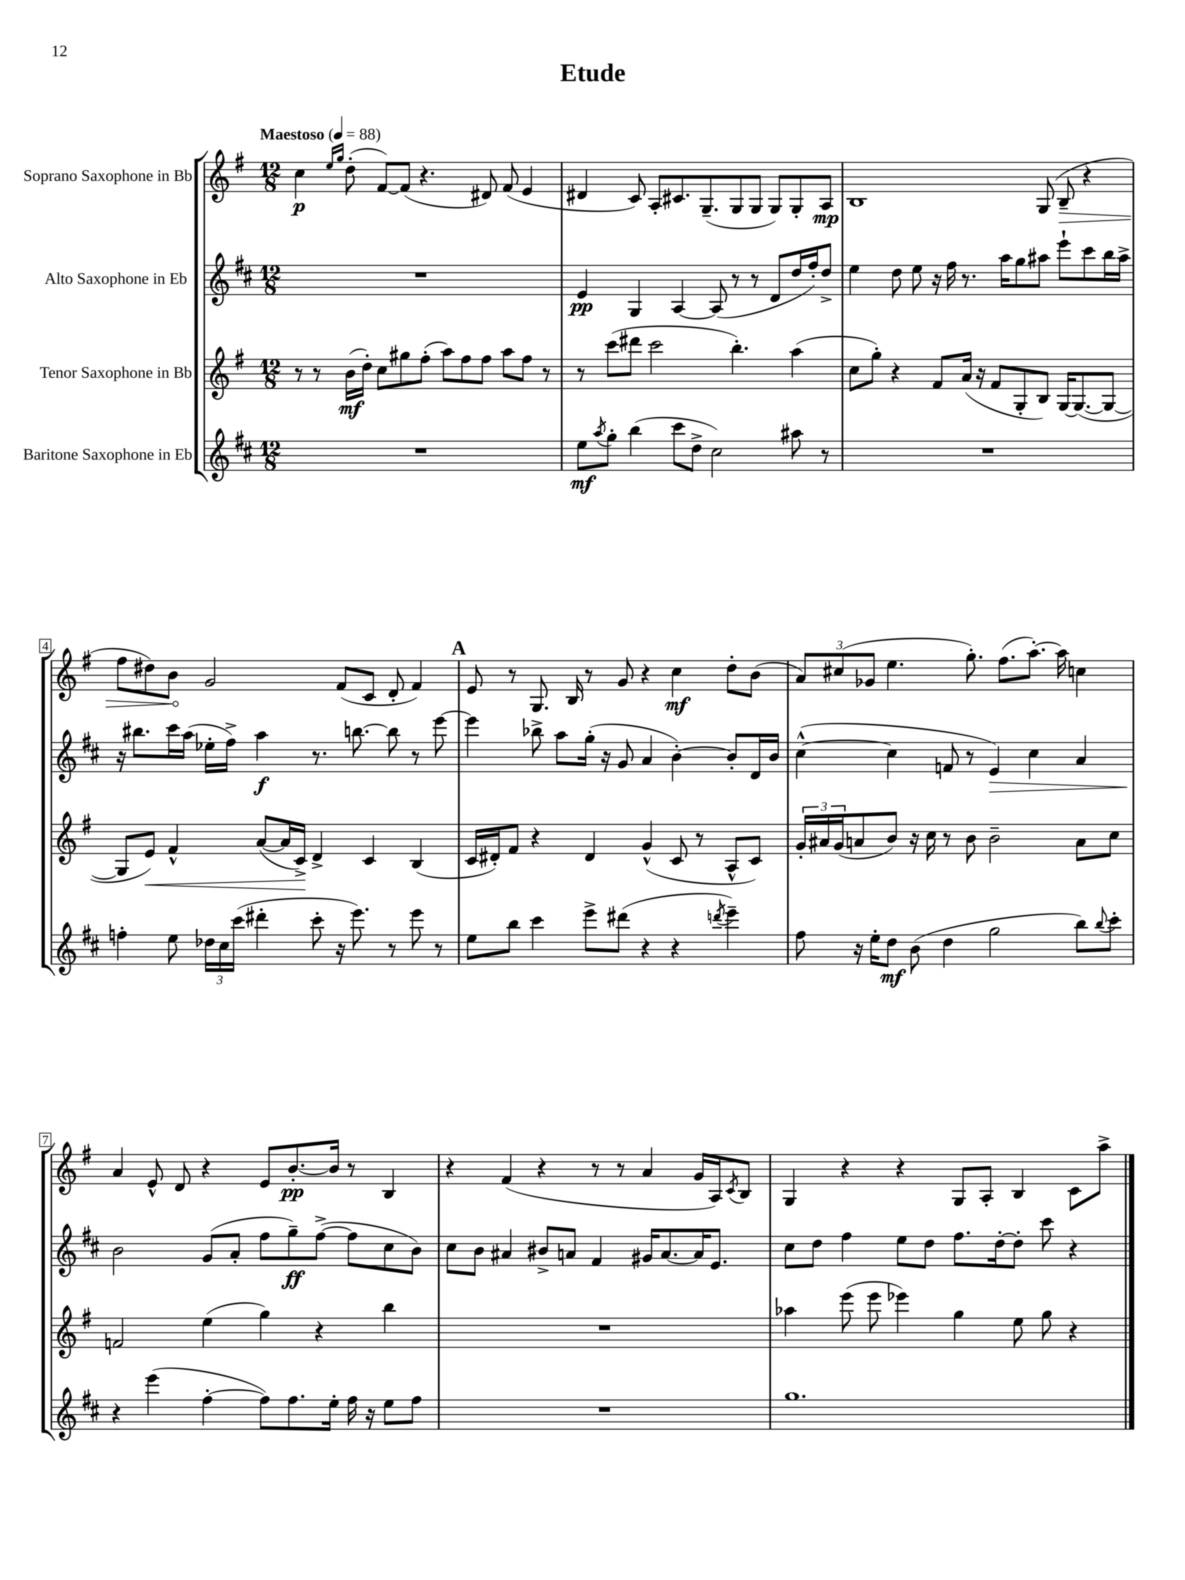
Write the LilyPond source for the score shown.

\header { title = "Etude" }
<<
\new StaffGroup <<
\new Staff = "s0" \with { instrumentName = "Soprano Saxophone in Bb" } {
    \clef treble \key g \major \numericTimeSignature \time 12/8 \tempo "Maestoso" 4 = 88
    c''4\p \grace { e''16 g''16 } d''8-.( fis'8~) fis'8( r4. dis'8) fis'8( e'4 |
    dis'4 c'8) a8-. cis'8. g8.--( g8 g8 g8) g8-. a8\mp |
    b1 g8( \once \override Hairpin.circled-tip = ##t b8--\> r4 |
    fis''8 dis''8) b'8\! g'2 fis'8( c'8 d'8-. fis'4) |
    \mark \markup { \bold "A" } e'8 r8 g8. b16 r8 g'8 r4 c''4\mf d''8-. b'8( |
    \tuplet 3/2 { a'8) cis''8( ges'8 } e''4. g''8.-.) fis''8.( a''8.~-.) a''16 c''4 |
    a'4 e'8-^ d'8 r4 e'8 b'8.~-.\pp b'16 r8 b4 |
    r4 fis'4( r4 r8 r8 a'4 g'16 a16) \acciaccatura { c'8 } b8 |
    g4 r4 r4 g8 a8-. b4 c'8 a''8-> \bar "|." |
}
\new Staff = "s1" \with { instrumentName = "Alto Saxophone in Eb" } {
    \clef treble \key d \major \numericTimeSignature \time 12/8
    R1. |
    e'4\pp g4 a4~ a8( r8 r8 d'8 d''16 fis''16-.) d''8-> |
    e''4 d''8 e''8 r16 fis''16 r8. a''16 g''8 ais''8 e'''8-! cis'''8 b''16 ais''16-> |
    r16 bis''8. cis'''16 a''16( ees''16-. fis''16->) a''4\f r8. b''8.~ b''8 r8 e'''8~ |
    \mark \markup { \bold "A" } e'''4 bes''8-> a''8 g''16-.( r16 g'8 a'4 b'4~-.) b'8-. d'16 b'16 |
    cis''4~-^( cis''4 f'8 r8 e'4\>) cis''4 a'4 |
    b'2\! g'8( a'8-. fis''8 g''8--\ff) fis''8~->( fis''8 cis''8 b'8) |
    cis''8 b'8 ais'4 bis'8-> a'8 fis'4 gis'16 a'8.~ a'16 e'8. |
    cis''8 d''8 fis''4 e''8 d''8 fis''8. d''16~-. d''8-. cis'''8 r4 \bar "|." |
}
\new Staff = "s2" \with { instrumentName = "Tenor Saxophone in Bb" } {
    \clef treble \key g \major \numericTimeSignature \time 12/8
    r8 r8 b'16\mf( d''16-.) c''8 gis''8 fis''8-.( a''8) fis''8 fis''8 a''8 fis''8 r8 |
    r8 c'''8( dis'''8 c'''2 b''4.-.) a''4( |
    c''8 g''8-.) r4 fis'8 a'16( r16 fis'8 g8-. b8) g16~ g8.~( g8~ |
    g8 e'8\<) fis'4-^ a'8~( a'16 c'16->\!) d'4-> c'4 b4( |
    \mark \markup { \bold "A" } c'16 dis'16-.) fis'8 r4 dis'4 g'4-^( c'8 r8 a8-^ c'8) |
    \tuplet 3/2 { g'16-. ais'16 g'16( } a'8 b'8) r16 c''16 r8 b'8 b'2-- a'8 c''8 |
    f'2 e''4( g''4) r4 b''4 |
    R1. |
    aes''4 e'''8( e'''8 ees'''4) g''4 e''8 g''8 r4 \bar "|." |
}
\new Staff = "s3" \with { instrumentName = "Baritone Saxophone in Eb" } {
    \clef treble \key d \major \numericTimeSignature \time 12/8
    R1. |
    e''8\mf \acciaccatura { a''8 } g''8-. b''4( cis'''8 d''8-> cis''2) ais''8 r8 |
    R1. |
    f''4-. e''8 \tuplet 3/2 { des''16 cis''16 cis'''16( } dis'''4-. cis'''8-. r16 e'''8.) r8 e'''8 r8 |
    \mark \markup { \bold "A" } e''8 b''8 cis'''4 e'''8-> dis'''8( r4 r4 \acciaccatura { d'''8 } e'''4--) |
    fis''8 r16 e''16-. d''8\mf b'8( d''4 g''2 b''8) \appoggiatura { b''8 } cis'''8-. |
    r4 e'''4( fis''4~-. fis''8) fis''8. e''16-. fis''16 r16 e''8 fis''8 |
    R1. |
    g''1. \bar "|." |
}
>>
>>
\layout { \context { \Score \override BarNumber.stencil = #(make-stencil-boxer 0.1 0.3 ly:text-interface::print) } }
